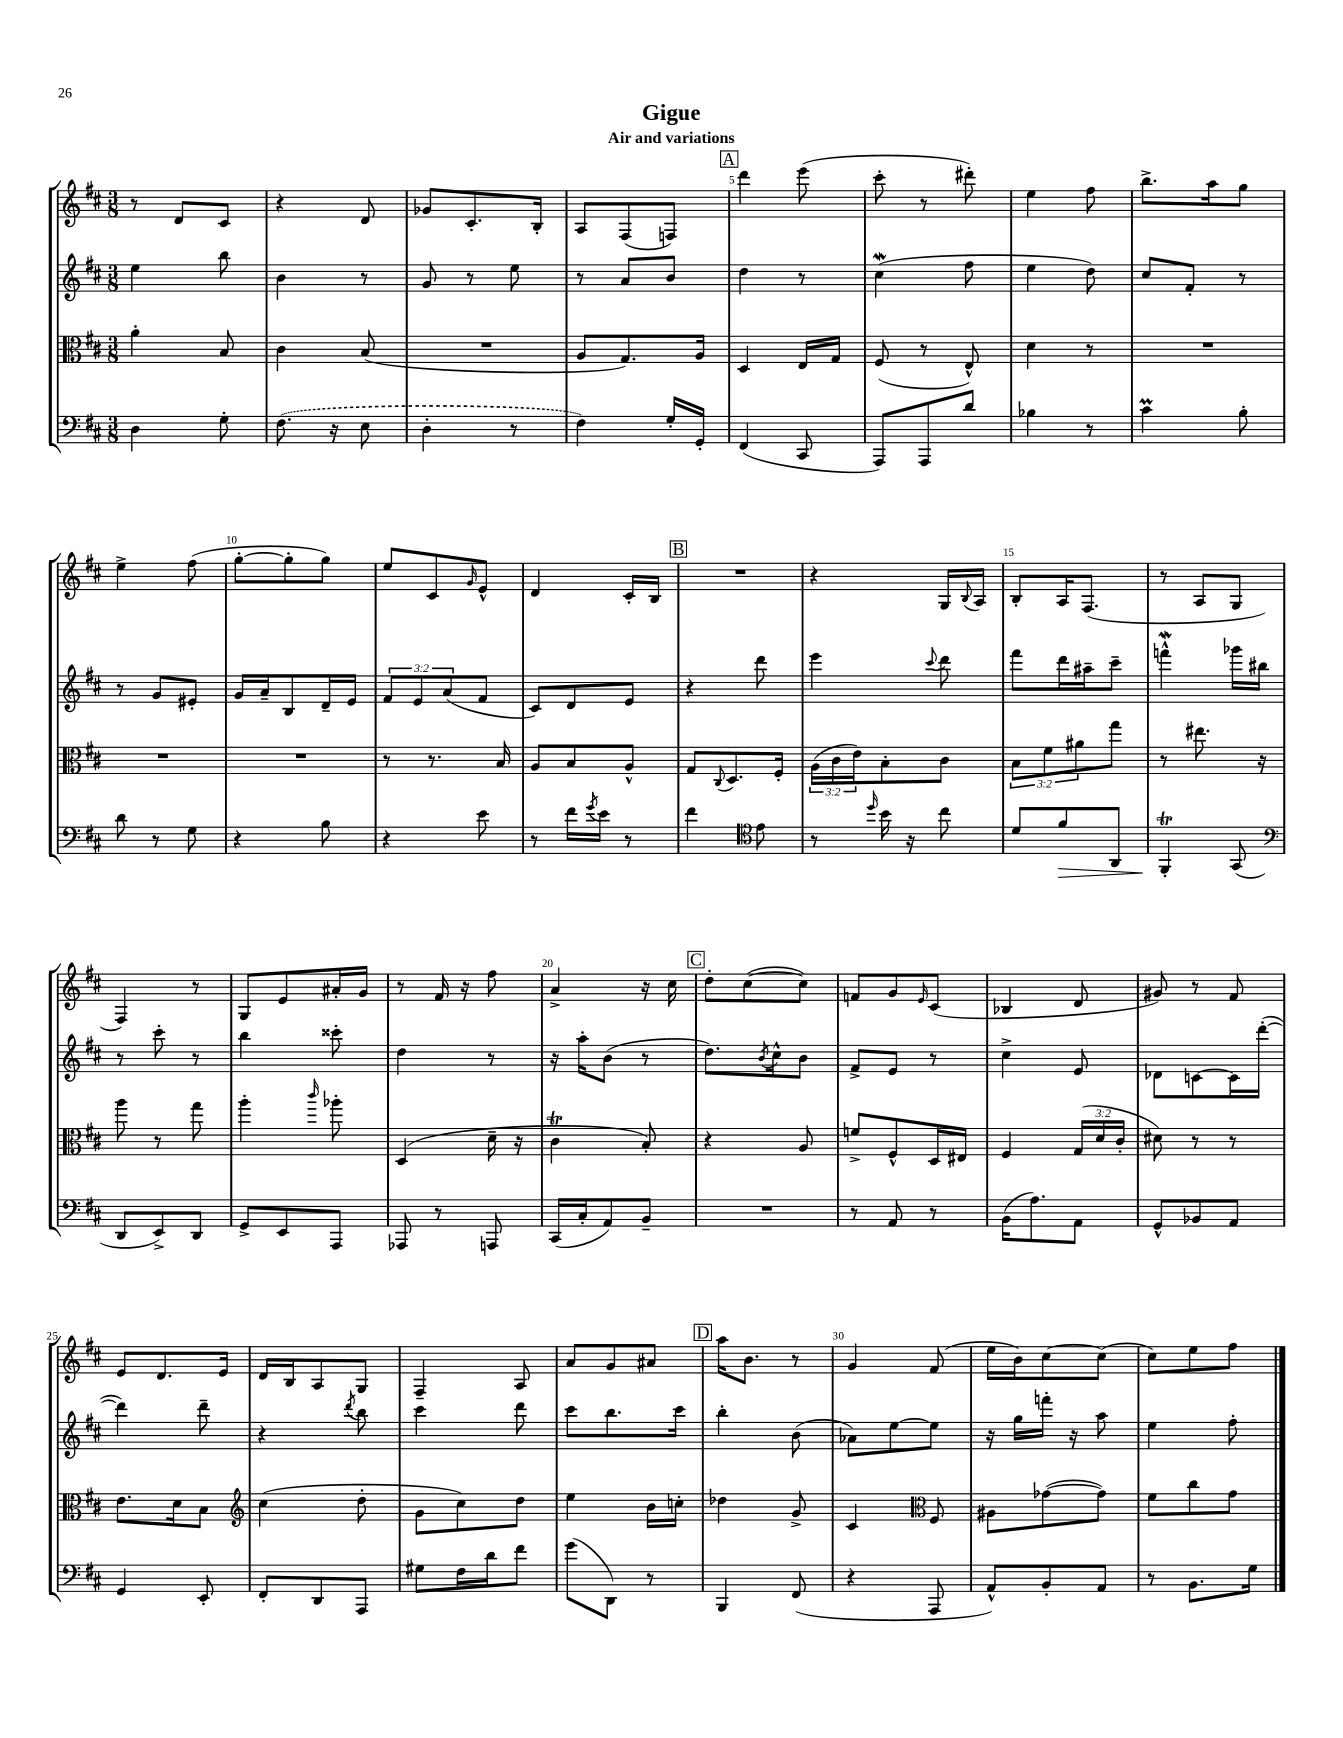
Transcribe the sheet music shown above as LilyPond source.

\header { title = "Gigue" subtitle = "Air and variations" }
<<
\new StaffGroup <<
\new Staff = "s0" {
    \clef treble \key d \major \numericTimeSignature \time 3/8
    r8 d'8 cis'8 |
    r4 d'8 |
    ges'8 cis'8.-. b16-. |
    a8 fis8( f8) |
    \mark \markup { \box "A" } d'''4 e'''8( |
    cis'''8-. r8 dis'''8-.) |
    e''4 fis''8 |
    b''8.-> a''16 g''8 |
    e''4-> fis''8( |
    g''8~-. g''8-. g''8) |
    e''8 cis'8 \grace { g'16 } e'8-^ |
    d'4 cis'16-. b16 |
    \mark \markup { \box "B" } R4. |
    r4 g16 \appoggiatura { b8 } a16 |
    b8-. a16 fis8.( |
    r8 a8 g8 |
    fis4) r8 |
    g8 e'8 ais'16-. g'16 |
    r8 fis'16 r16 fis''8 |
    a'4-> r16 cis''16 |
    \mark \markup { \box "C" } d''8-. cis''8~( cis''8) |
    f'8 g'8 \grace { e'16 } cis'8( |
    bes4 d'8 |
    gis'8) r8 fis'8 |
    e'8 d'8. e'16 |
    d'16 b16 a8 g8 |
    fis4-- a8 |
    a'8 g'8 ais'8 |
    \mark \markup { \box "D" } a''16 b'8. r8 |
    g'4 fis'8( |
    e''16 b'16) cis''8~ cis''8( |
    cis''8) e''8 fis''8 \bar "|." |
}
\new Staff = "s1" {
    \clef treble \key d \major \numericTimeSignature \time 3/8 \override Staff.TupletNumber.text = #tuplet-number::calc-fraction-text
    e''4 b''8 |
    b'4 r8 |
    g'8 r8 e''8 |
    r8 a'8 b'8 |
    \mark \markup { \box "A" } d''4 r8 |
    cis''4\mordent( fis''8 |
    e''4 d''8) |
    cis''8 fis'8-. r8 |
    r8 g'8 eis'8-. |
    g'16 a'16-- b8 d'16-- e'16 |
    \tuplet 3/2 { fis'8 e'8 a'8( } fis'8 |
    cis'8) d'8 e'8 |
    \mark \markup { \box "B" } r4 d'''8 |
    e'''4 \appoggiatura { cis'''8 } d'''8 |
    fis'''8 d'''16 ais''16-- cis'''8-- |
    f'''4-^\mordent ges'''16 bis''16 |
    r8 cis'''8-. r8 |
    b''4 cisis'''8-. |
    d''4 r8 |
    r16 a''16-. b'8( r8 |
    \mark \markup { \box "C" } d''8.) \acciaccatura { b'8 } cis''16-^ b'8 |
    fis'8-> e'8 r8 |
    cis''4-> e'8 |
    des'8 c'8~ c'16 d'''16~-.( |
    d'''4) d'''8-- |
    r4 \acciaccatura { d'''8 } b''8 |
    cis'''4 d'''8 |
    cis'''8 b''8. cis'''16 |
    \mark \markup { \box "D" } b''4-. b'8( |
    aes'8) e''8~ e''8 |
    r16 g''16 f'''16-. r16 a''8 |
    e''4 fis''8-. \bar "|." |
}
\new Staff = "s2" {
    \clef alto \key d \major \numericTimeSignature \time 3/8 \override Staff.TupletNumber.text = #tuplet-number::calc-fraction-text
    a'4-. b8 |
    cis'4 b8( |
    R4. |
    a8 g8.) a16 |
    \mark \markup { \box "A" } d4 e16 g16 |
    fis8( r8 e8-^) |
    d'4 r8 |
    R4. |
    R4. |
    R4. |
    r8 r8. b16 |
    a8 b8 a8-^ |
    \mark \markup { \box "B" } g8 \appoggiatura { cis8 } d8. fis16-. |
    \tuplet 3/2 { a16( cis'16 e'16) } b8-. cis'8 |
    \tuplet 3/2 { b8 fis'8 ais'8 } g''8 |
    r8 eis''8. r16 |
    a''8 r8 g''8 |
    a''4-. \grace { cis'''16 } aes''8-. |
    d4( d'16-- r16 |
    cis'4\trill b8-.) |
    \mark \markup { \box "C" } r4 a8 |
    f'8-> fis8-^ d16 eis16 |
    fis4 \tuplet 3/2 { g16( d'16 cis'16-. } |
    dis'8) r8 r8 |
    e'8. d'16 b8 |
    \clef treble cis''4( d''8-. |
    g'8 cis''8) d''8 |
    e''4 b'16 c''16-. |
    \mark \markup { \box "D" } des''4 g'8-> |
    cis'4 \clef alto fis8 |
    ais8 ges'8~( ges'8) |
    fis'8 cis''8 g'8 \bar "|." |
}
\new Staff = "s3" {
    \clef bass \key d \major \numericTimeSignature \time 3/8
    d4 g8-. |
    \once \slurDashed fis8.( r16 e8 |
    d4-. r8 |
    fis4) g16-. g,16-. |
    \mark \markup { \box "A" } fis,4( cis,8 |
    a,,8) a,,8 d'8 |
    bes4 r8 |
    cis'4\prall b8-. |
    d'8 r8 g8 |
    r4 b8 |
    r4 e'8 |
    r8 fis'16 \acciaccatura { g'8 } e'16 r8 |
    \mark \markup { \box "B" } fis'4 \clef tenor e'8 |
    r8 \grace { d''16 } b'16 r16 cis''8 |
    d'8 fis'8\> a,8 |
    fis,4-.\trill\! g,8( |
    \clef bass d,8 e,8->) d,8 |
    g,8-> e,8 a,,8 |
    aes,,8 r8 a,,8 |
    cis,16( cis16-. a,8) b,8-- |
    \mark \markup { \box "C" } R4. |
    r8 a,8 r8 |
    b,16( a8.) a,8 |
    g,8-^ bes,8 a,8 |
    g,4 e,8-. |
    fis,8-. d,8 a,,8 |
    gis8 fis16 d'16 fis'8 |
    g'8( d,8) r8 |
    \mark \markup { \box "D" } b,,4 fis,8( |
    r4 a,,8 |
    a,8-^) b,8-. a,8 |
    r8 b,8. g16 \bar "|." |
}
>>
>>
\layout { \context { \Score \override BarNumber.break-visibility = ##(#f #t #t) barNumberVisibility = #(every-nth-bar-number-visible 5) } }
